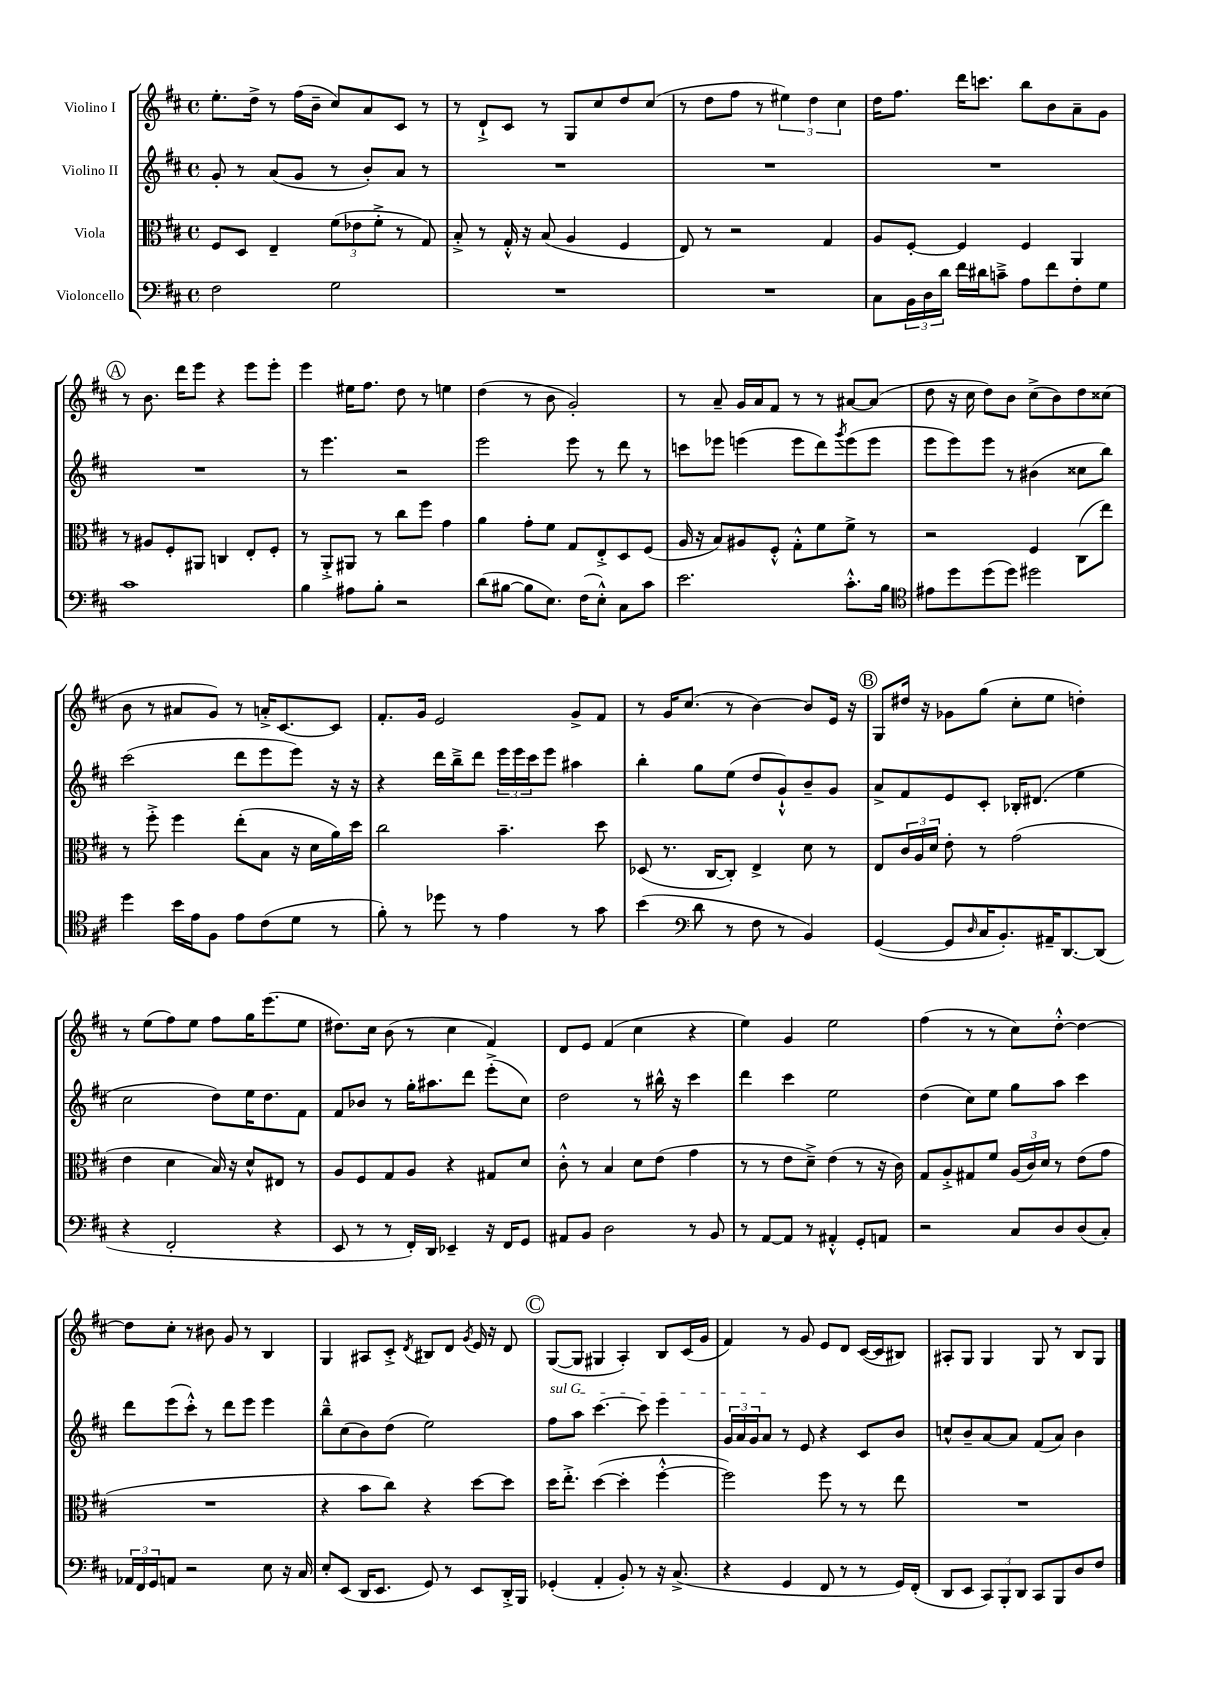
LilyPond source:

<<
\new StaffGroup <<
\new Staff = "s0" \with { instrumentName = "Violino I" } {
    \clef treble \key d \major \defaultTimeSignature \time 4/4
    e''8.-. d''16-> r8 fis''16( b'16-- cis''8) a'8 cis'8 r8 |
    r8 d'8-!-> cis'8 r8 g8 cis''8 d''8 cis''8( |
    r8 d''8 fis''8 r8 \tuplet 3/2 { eis''4) d''4 cis''4 } |
    d''16 fis''8. d'''16 c'''8. b''8 b'8 a'8-- g'8 |
    \mark \markup { \circle "A" } r8 b'8. d'''16 e'''8 r4 e'''8 e'''8-. |
    e'''4 eis''16 fis''8. d''8 r8 e''4 |
    d''4( r8 b'8 g'2-.) |
    r8 a'8-- g'16 a'16 fis'8 r8 r8 ais'8~ ais'8( |
    d''8 r16 cis''16 d''8) b'8 cis''8->( b'8) d''8 cisis''8( |
    b'8 r8 ais'8 g'8) r8 a'16-.-> cis'8.~ cis'8 |
    fis'8.-. g'16 e'2 g'8-> fis'8 |
    r8 g'16 cis''8.( r8 b'4~) b'8 e'16 r16 |
    \mark \markup { \circle "B" } g8 dis''16 r16 ges'8 g''8( cis''8-. e''8 d''4-.) |
    r8 e''8( fis''8) e''8 fis''8 g''16 e'''8.( e''8 |
    dis''8.) cis''16 b'8( r8 cis''4 fis'4) |
    d'8 e'8 fis'4( cis''4 r4 |
    e''4) g'4 e''2 |
    fis''4( r8 r8 cis''8) d''8~-.-^ d''4~ |
    d''8 cis''8-. r8 bis'8 g'8 r8 b4 |
    g4 ais8 cis'8-.-> \acciaccatura { d'8 } bis8 d'8 \acciaccatura { g'8 } e'16 r16 d'8 |
    \mark \markup { \circle "C" } g8~( g8 gis4 a4-.) b8 cis'16( g'16 |
    fis'4) r8 g'8 e'8 d'8 cis'16~( cis'16 bis8) |
    ais8-. g8 g4 g8 r8 b8 g8 \bar "|." |
}
\new Staff = "s1" \with { instrumentName = "Violino II" } {
    \clef treble \key d \major \defaultTimeSignature \time 4/4
    g'8-. r8 a'8( g'8 r8 b'8-.) a'8 r8 |
    R1 |
    R1 |
    R1 |
    \mark \markup { \circle "A" } R1 |
    r8 e'''4. r2 |
    e'''2 e'''8 r8 d'''8 r8 |
    c'''8 ees'''8 e'''4( e'''8 d'''8) \acciaccatura { g'''8 } e'''8( e'''8 |
    e'''8 e'''8) e'''8 r8 bis'4( cisis''8 b''8) |
    cis'''2( d'''8 e'''8 e'''8) r16 r16 |
    r4 d'''16 b''16---> d'''8 \tuplet 3/2 { e'''16 e'''16 cis'''16 } e'''8 ais''4 |
    b''4-. g''8 e''8( d''8 g'8-!-^) b'8-- g'8 |
    \mark \markup { \circle "B" } a'8-> fis'8 e'8 cis'8-. bes16-. dis'8.( e''4 |
    cis''2 d''8) e''16 d''8. fis'8 |
    fis'8 bes'8 r8 g''16-. ais''8. d'''8 e'''8-.->( cis''8) |
    d''2 r8 bis''16-^ r16 cis'''4 |
    d'''4 cis'''4 e''2 |
    d''4( cis''8) e''8 g''8 a''8 cis'''4 |
    d'''8 e'''8( cis'''8-.-^) r8 d'''8 e'''8 e'''4 |
    b''8---^ cis''8( b'8) d''8( e''2) |
    \mark \markup { \circle "C" } \once \override TextSpanner.bound-details.left.text = \markup { \italic "sul G" } fis''8\startTextSpan a''8 cis'''4.~ cis'''8 e'''4 |
    \tuplet 3/2 { g'16 a'16 g'16 } a'8\stopTextSpan r8 e'8 r4 cis'8 b'8 |
    c''8-^ b'8-- a'8~ a'8 fis'8( a'8) b'4 \bar "|." |
}
\new Staff = "s2" \with { instrumentName = "Viola" } {
    \clef alto \key d \major \defaultTimeSignature \time 4/4
    fis8 d8 e4-- \tuplet 3/2 { fis'8( ees'8 fis'8-.-> } r8 g8) |
    b8-.-> r8 g16-.-^ r16 b8( a4 fis4 |
    e8) r8 r2 g4 |
    a8 fis8~-. fis4 fis4 a,4 |
    \mark \markup { \circle "A" } r8 ais8 fis8-. ais,8 c4 e8-. fis8-. |
    r8 a,8-.-> ais,8 r8 cis''8 fis''8 g'4 |
    a'4 g'8-. fis'8 g8 e8-.-> d8 fis8( |
    a16 r16 b8) ais8 fis8-.-^ g8-.-^ fis'8 fis'8-> r8 |
    r2 fis4 cis8( e''8) |
    r8 fis''8-.-> fis''4 e''8-.( b8 r16 d'16 a'16) d''16 |
    cis''2 b'4.-- d''8 |
    des8( r8. cis16~ cis8-.) e4-> d'8 r8 |
    \mark \markup { \circle "B" } e8 \tuplet 3/2 { cis'16 a16 d'16 } e'8-. r8 g'2( |
    e'4 d'4 b16) r16 d'8-^ eis8 r8 |
    a8 fis8 g8 a8 r4 gis8 d'8 |
    cis'8-.-^ r8 b4 d'8 e'8( g'4 |
    r8 r8 e'8 d'8--->) e'4( r8 r16 cis'16) |
    g8 a8-.-> gis8 fis'8 \tuplet 3/2 { a16( cis'16) d'16 } r8 e'8( g'8 |
    R1 |
    r4 b'8 cis''8) r4 d''8~ d''8 |
    \mark \markup { \circle "C" } d''16 e''8.-.-> d''4~( d''4-. fis''4~-.-^ |
    fis''2) fis''8 r8 r8 e''8 |
    R1 \bar "|." |
}
\new Staff = "s3" \with { instrumentName = "Violoncello" } {
    \clef bass \key d \major \defaultTimeSignature \time 4/4
    fis2 g2 |
    R1 |
    R1 |
    cis8 \tuplet 3/2 { b,16 d16 d'16 } fis'16 dis'16 c'8---> a8 fis'8 fis8-. g8 |
    \mark \markup { \circle "A" } cis'1 |
    b4 ais8 b8-. r2 |
    d'8( bis8~ bis8 e8.) fis16( e8-.-^) cis8 cis'8 |
    e'2. cis'8.-.-^ b16 |
    \clef tenor eis'8 d''8 d''8( d''8) dis''2 |
    d''4 b'16 e'16 fis8 e'8 cis'8( d'8 r8 |
    fis'8-.) r8 des''8 r8 e'4 r8 g'8 |
    b'4( \clef bass d'8 r8 fis8 r8 b,4) |
    \mark \markup { \circle "B" } g,4~( g,8 \grace { d16 } cis16 b,8.-.) ais,16-- d,8.~ d,8( |
    r4 fis,2-. r4 |
    e,8 r8 r8 fis,16-.) d,16 ees,4-- r16 fis,16 g,8 |
    ais,8 b,8 d2 r8 b,8 |
    r8 a,8~ a,8 r8 ais,4-.-^ g,8-. a,8 |
    r2 cis8 d8 d8( cis8-.) |
    \tuplet 3/2 { aes,16 fis,16 g,16 } a,8 r2 e8 r16 cis16 |
    e8-. e,8( d,16 e,8. g,8) r8 e,8 d,16-.-> b,,16 |
    \mark \markup { \circle "C" } ges,4-.( a,4-. b,8-.) r8 r16 cis8.->( |
    r4 g,4 fis,8 r8 r8 g,16) fis,16-.( |
    d,8 e,8 \tuplet 3/2 { cis,8) b,,8-. d,8 } cis,8 b,,8 d8 fis8 \bar "|." |
}
>>
>>
\layout { \context { \Score \remove "Bar_number_engraver" } }
